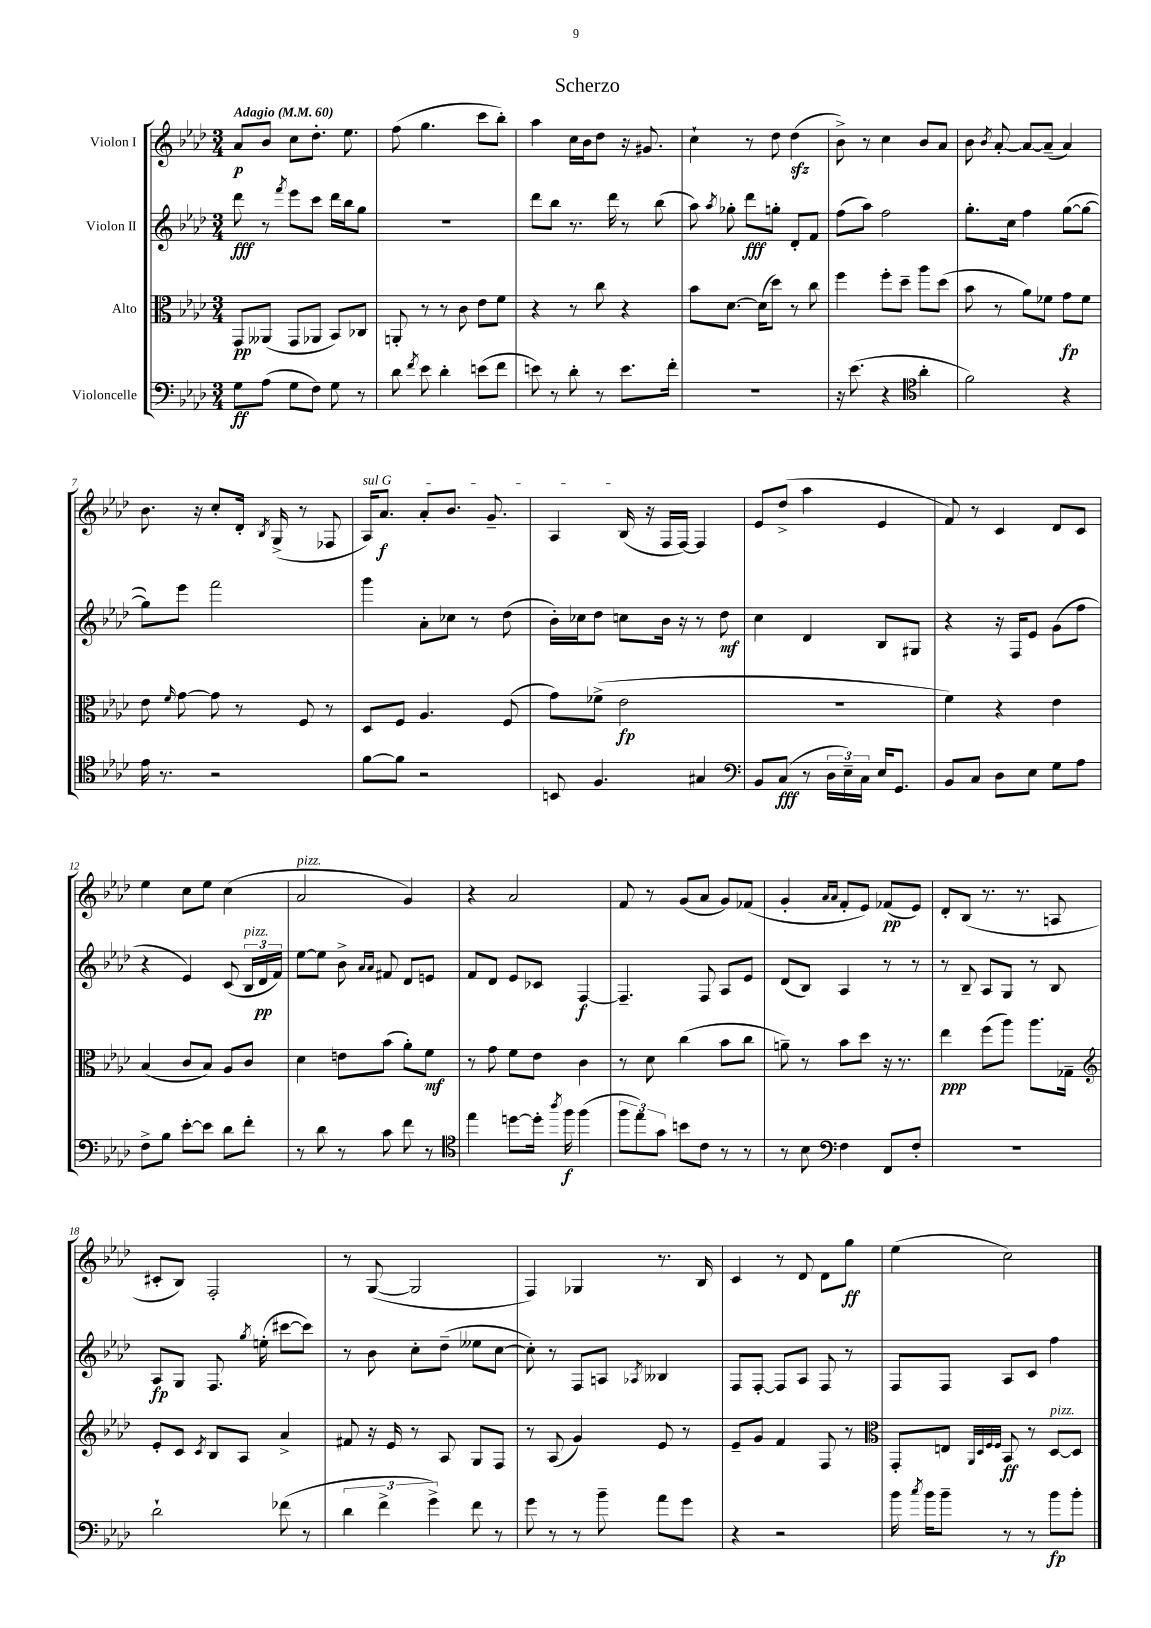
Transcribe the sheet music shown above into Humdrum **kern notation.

**kern	**dynam	**kern	**dynam	**kern	**dynam	**kern	**dynam
*part4	*part4	*part3	*part3	*part2	*part2	*part1	*part1
*staff4	*staff4	*staff3	*staff3	*staff2	*staff2	*staff1	*staff1
*I"Violoncelle	*	*I"Alto	*	*I"Violon II	*	*I"Violon I	*
*clefF4	*	*clefC3	*	*clefG2	*	*clefG2	*
*k[b-e-a-d-]	*	*k[b-e-a-d-]	*	*k[b-e-a-d-]	*	*k[b-e-a-d-]	*
*M3/4	*	*M3/4	*	*M3/4	*	*M3/4	*
*MM60	*	*MM60	*	*MM60	*	*MM60	*
=1	=1	=1	=1	=1	=1	=1	=1
!	!	!	!	!	!	!LO:TX:a:B:t=Adagio	!
8G\L	ff	8GG/L	pp	8ddd-\	fff	8a-/L	p
(8A-\J	.	(8AA--X/J	.	8r	.	8b-/J	.
.	.	.	.	8qfff/	.	.	.
8G\L	.	8GG/L	.	8eee-\L	.	8cc\L	.
8F\J)	.	8AA-X/J	.	8ccc\J	.	8.dd-'\J	.
8G\	.	8BB-/L)	.	16ddd-\LL	.	.	.
.	.	.	.	16bb-\J	.	8.ee-\	.
8r	.	8C-X/J	.	8gg\J	.	.	.
=2	=2	=2	=2	=2	=2	=2	=2
8d-\	.	8AAn'/	.	2.r	.	(8ff\	.
8qf/	.	.	.	.	.	.	.
8e-\	.	8r	.	.	.	4.gg\	.
4d-'\	.	8r	.	.	.	.	.
.	.	8c\	.	.	.	.	.
(8en\L	.	8e-\L	.	.	.	8ccc\L	.
8f\J	.	8f\J	.	.	.	8bb-'\J)	.
=3	=3	=3	=3	=3	=3	=3	=3
8en\)	.	4r	.	8ddd-\L	.	4aa-\	.
8r	.	.	.	8bb-\J	.	.	.
8d-'\	.	8r	.	8.r	.	16cc\LL	.
.	.	.	.	.	.	16b-\J	.
8r	.	8cc\	.	.	.	8dd-\J	.
.	.	.	.	16ddd-\	.	.	.
8.e\L	.	4r	.	8r	.	16r	.
.	.	.	.	.	.	8.g#X/	.
.	.	.	.	(8bb-\	.	.	.
16f'\Jk	.	.	.	.	.	.	.
=4	=4	=4	=4	=4	=4	=4	=4
2.r	.	8b-\L	.	8aa-\)	.	4cc`\	.
.	.	.	.	8qaa-/	.	.	.
.	.	[8.d-\J	.	8gg-X'\	.	.	.
.	.	.	.	8ddd-\L	fff	8r	.
.	.	(16d-\KL]	.	.	.	.	.
.	.	8dd-\J)	.	8ggn'\J	.	8dd-\	.
.	.	8r	.	8d-'/L	.	(4dd-zz\	.
.	.	8cc\	.	8f/J	.	.	.
=5	=5	=5	=5	=5	=5	=5	=5
16r	.	4ff\	.	(8ff\L	.	8b-^\)	.
(8.e-\	.	.	.	.	.	.	.
.	.	.	.	8aa-\J)	.	8r	.
4r	.	8ff'\L	.	2ff\	.	4cc\	.
.	.	8dd-~\J	.	.	.	.	.
*clefC4	*	*	*	*	*	*	*
4a-'\	.	8aa-\L	.	.	.	8b-/L	.
.	.	(8dd-\J	.	.	.	8a-/J	.
=6	=6	=6	=6	=6	=6	=6	=6
2f\)	.	8b-\	.	8.gg'\L	.	8b-\	.
.	.	.	.	.	.	8qb-/	.
.	.	8r	.	.	.	[8a-'/	.
.	.	.	.	16cc\Jk	.	.	.
.	.	8a-\L)	.	4ff\	.	8a-/L_	.
.	.	8f-X\J	.	.	.	(8a-~/J]	.
4r	.	8g\L	fp	([8gg\L	.	4a-/)	.
.	.	8f-\J	.	8gg\J_	.	.	.
!!LO:LB:g=z
=7	=7	=7	=7	=7	=7	=7	=7
16e-\	.	8e-\	.	8gg\L])	.	8.b-\	.
8.r	.	.	.	.	.	.	.
.	.	16qqf/	.	.	.	.	.
.	.	[8g\	.	8eee-\J	.	.	.
.	.	.	.	.	.	16r	.
2r	.	8g\]	.	2fff\	.	8cc'/L	.
.	.	8r	.	.	.	16d-'/Jk	.
.	.	.	.	.	.	8qB-/	.
.	.	.	.	.	.	(16G^/	.
.	.	8F/	.	.	.	8r	.
.	.	8r	.	.	.	8F-X/	.
=8	=8	=8	=8	=8	=8	=8	=8
!	!	!	!	!	!	!LO:TX:a:i:t=sul G	!
[8f\L	.	8D-/L	.	4ggg\	.	16A-/KL)	.
.	.	.	.	.	.	8.a-/J	f
8f\J]	.	8F/J	.	.	.	.	.
2r	.	4.A-/	.	8a-'\L	.	8a-'/L	.
.	.	.	.	8cc-X\J	.	8.b-/J	.
.	.	.	.	8r	.	.	.
.	.	.	.	.	.	8.g~/	.
.	.	(8F/	.	(8dd-\	.	.	.
=9	=9	=9	=9	=9	=9	=9	=9
8BBn/	.	8g\L)	.	16b-'\LL)	.	4A-/	.
.	.	.	.	16cc-X\J	.	.	.
4.F/	.	(8f-X^\J	.	8dd-\J	.	.	.
.	.	2e-\	fp	8ccn\L	.	(16B-/	.
.	.	.	.	.	.	16r	.
.	.	.	.	16b-\Jk	.	16F/LL	.
.	.	.	.	16r	.	[16F/JJ)	.
4G#X/	.	.	.	8r	.	4F/]	.
.	.	.	.	8dd-\	mf	.	.
=10	=10	=10	=10	=10	=10	=10	=10
*clefF4	*	*	*	*	*	*	*
8BB-/L	.	2.r	.	4cc\	.	8e-/L	.
(8C/J	fff	.	.	.	.	(8dd-^/J	.
8r	.	.	.	4d-/	.	4aa-\	.
24D-\LL	.	.	.	.	.	.	.
24E-~\)	.	.	.	.	.	.	.
24C\JJ	.	.	.	.	.	.	.
16E-/KL	.	.	.	8B-/L	.	4e-/	.
8.GG/J	.	.	.	.	.	.	.
.	.	.	.	8G#X/J	.	.	.
=11	=11	=11	=11	=11	=11	=11	=11
8BB-/L	.	4f\)	.	4r	.	8f/)	.
8C/J	.	.	.	.	.	8r	.
8D-\L	.	4r	.	16r	.	4c/	.
.	.	.	.	16F/KL	.	.	.
8E-\J	.	.	.	8e-/J	.	.	.
8G\L	.	4e-\	.	(8g\L	.	8d-/L	.
8A-\J	.	.	.	8ff\J	.	8c/J	.
!!LO:LB:g=z
=12	=12	=12	=12	=12	=12	=12	=12
8F^\L	.	(4B-/	.	4r	.	4ee-\	.
8B-\J	.	.	.	.	.	.	.
[8e-'\L	.	8c/L	.	4e-/)	.	8cc\L	.
8e-\J]	.	8B-/J)	.	.	.	8ee-\J	.
8d-\L	.	8A-/L	.	(8c/	.	(4cc\	.
!	!	!	!	!LO:TX:a:i:t=pizz.	!	!	!
8f'\J	.	8c/J	.	24B-/LL	.	.	.
.	.	.	.	24d-/	pp	.	.
.	.	.	.	24f/JJ)	.	.	.
=13	=13	=13	=13	=13	=13	=13	=13
!	!	!	!	!	!	!LO:TX:a:i:t=pizz.	!
8r	.	4d-\	.	[8ee-\L	.	2a-/	.
8d-\	.	.	.	8ee-\J]	.	.	.
8r	.	8en\L	.	8b-^\	.	.	.
.	.	.	.	16qqa-/LL	.	.	.
.	.	.	.	16qqa-/JJ	.	.	.
8c\	.	(8b-\J	.	8f#X/	.	.	.
8f\	.	8a-'\L)	.	8d-/L	.	4g/)	.
8r	.	8f\J	mf	8en/J	.	.	.
=14	=14	=14	=14	=14	=14	=14	=14
*clefC4	*	*	*	*	*	*	*
4ee-\	.	8r	.	8f/L	.	4r	.
.	.	8g\	.	8d-/J	.	.	.
[8ddn\L	.	8f\L	.	8e-/L	.	2a-/	.
16dd'\Jk]	.	8e-\J	.	8c-X/J	.	.	.
8qaa-/	.	.	.	.	.	.	.
16ff\	f	.	.	.	.	.	.
(4ff\	.	4c\	.	[4F/	f	.	.
=15	=15	=15	=15	=15	=15	=15	=15
12ff\L	.	8r	.	4.F~/]	.	8f/	.
12ee-\)	.	.	.	.	.	.	.
.	.	8d-\	.	.	.	8r	.
12g\J	.	.	.	.	.	.	.
8bn\L	.	(4cc\	.	.	.	(8g/L	.
8c\J	.	.	.	8F/	.	8a-/J	.
8r	.	8b-\L	.	8A-/L	.	8g/L)	.
8r	.	8cc\J	.	8e-/J	.	(8f-X/J	.
=16	=16	=16	=16	=16	=16	=16	=16
8r	.	8an~\)	.	(8d-/L	.	4g'/	.
8B-\	.	8r	.	8B-/J)	.	.	.
*clefF4	*	*	*	*	*	*	*
.	.	.	.	.	.	16qqa-/LL	.
.	.	.	.	.	.	16qqa-/JJ	.
4F\	.	8b-\L	.	4A-/	.	8f'/L	.
.	.	8dd-\J	.	.	.	8e-/J)	.
8FF/L	.	16r	.	8r	.	(8f-X/L	pp
.	.	8.r	.	.	.	.	.
8F'/J	.	.	.	8r	.	8e-/J)	.
=17	=17	=17	=17	=17	=17	=17	=17
2.r	.	4ee-\	ppp	8r	.	8d-'/L	.
.	.	.	.	8B-~/	.	(8B-/J	.
.	.	(8ff\L	.	8A-/L	.	8.r	.
.	.	8aa-\J)	.	8G/J	.	.	.
.	.	.	.	.	.	8.r	.
.	.	8.aa-\L	.	8r	.	.	.
.	.	.	.	8B-/	.	8An/	.
.	.	16G-X~\Jk	.	.	.	.	.
!!LO:LB:g=z
=18	=18	=18	=18	=18	=18	=18	=18
*	*	*clefG2	*	*	*	*	*
2d-`\	.	8e-'/L	.	8A-/L	fp	8c#X'/L	.
.	.	8c/J	.	8G/J	.	8B-/J)	.
.	.	8qc/	.	.	.	.	.
.	.	8B-/L	.	8.F/	.	2F'/	.
.	.	8A-/J	.	.	.	.	.
.	.	.	.	8qgg/	.	.	.
.	.	.	.	(16een'\	.	.	.
(8f-X\	.	4a-^/	.	[8ccc#X\L	.	.	.
8r	.	.	.	8ccc#\J])	.	.	.
=19	=19	=19	=19	=19	=19	=19	=19
6d-\	.	8f#X/	.	8r	.	8r	.
.	.	16r	.	8b-\	.	([8G/	.
6f^\	.	.	.	.	.	.	.
.	.	16e-/	.	.	.	.	.
.	.	8r	.	8cc'\L	.	2G/]	.
6g^\)	.	.	.	.	.	.	.
.	.	8A-/	.	(8dd-~\J	.	.	.
8f\	.	8G/L	.	8ee--X\L	.	.	.
8r	.	8F/J	.	[8cc\J	.	.	.
=20	=20	=20	=20	=20	=20	=20	=20
8g\	.	8r	.	8cc'\])	.	4F/)	.
8r	.	(8A-/	.	8r	.	.	.
8r	.	4g/)	.	8F/L	.	4G-X/	.
8b-~\	.	.	.	8An/J	.	.	.
.	.	.	.	8qA-X/	.	.	.
8a-\L	.	8e-/	.	4B--X/	.	8.r	.
8g\J	.	8r	.	.	.	.	.
.	.	.	.	.	.	16B-/	.
=21	=21	=21	=21	=21	=21	=21	=21
4r	.	8e-~/L	.	8F/L	.	4c/	.
.	.	8g/J	.	[8F'/J	.	.	.
2r	.	4f/	.	8F/L]	.	8r	.
.	.	.	.	8A-/J	.	8d-/	.
.	.	8F/	.	8F/	.	8d-\L	.
.	.	8r	.	8r	.	8gg\J	ff
=22	=22	=22	=22	=22	=22	=22	=22
*	*	*clefC3	*	*	*	*	*
16b-\	.	8GG'/L	.	8F/L	.	(4ee-\	.
8qcc/	.	.	.	.	.	.	.
16b-\KL	.	.	.	.	.	.	.
8b-~\J	.	8En/J	.	8F/J	.	.	.
.	.	32qqAA-/LLL	.	.	.	.	.
.	.	32qqD-/	.	.	.	.	.
.	.	32qqF/	.	.	.	.	.
.	.	32qqF/JJJ	.	.	.	.	.
8r	.	8BB-/	ff	8A-/L	.	2cc\)	.
8r	.	8r	.	8c/J	.	.	.
!	!	!LO:TX:a:i:t=pizz.	!	!	!	!	!
8b-\L	fp	[8D-/L	.	4ff\	.	.	.
8b-'\J	.	8D-/J]	.	.	.	.	.
==	==	==	==	==	==	==	==
*-	*-	*-	*-	*-	*-	*-	*-
